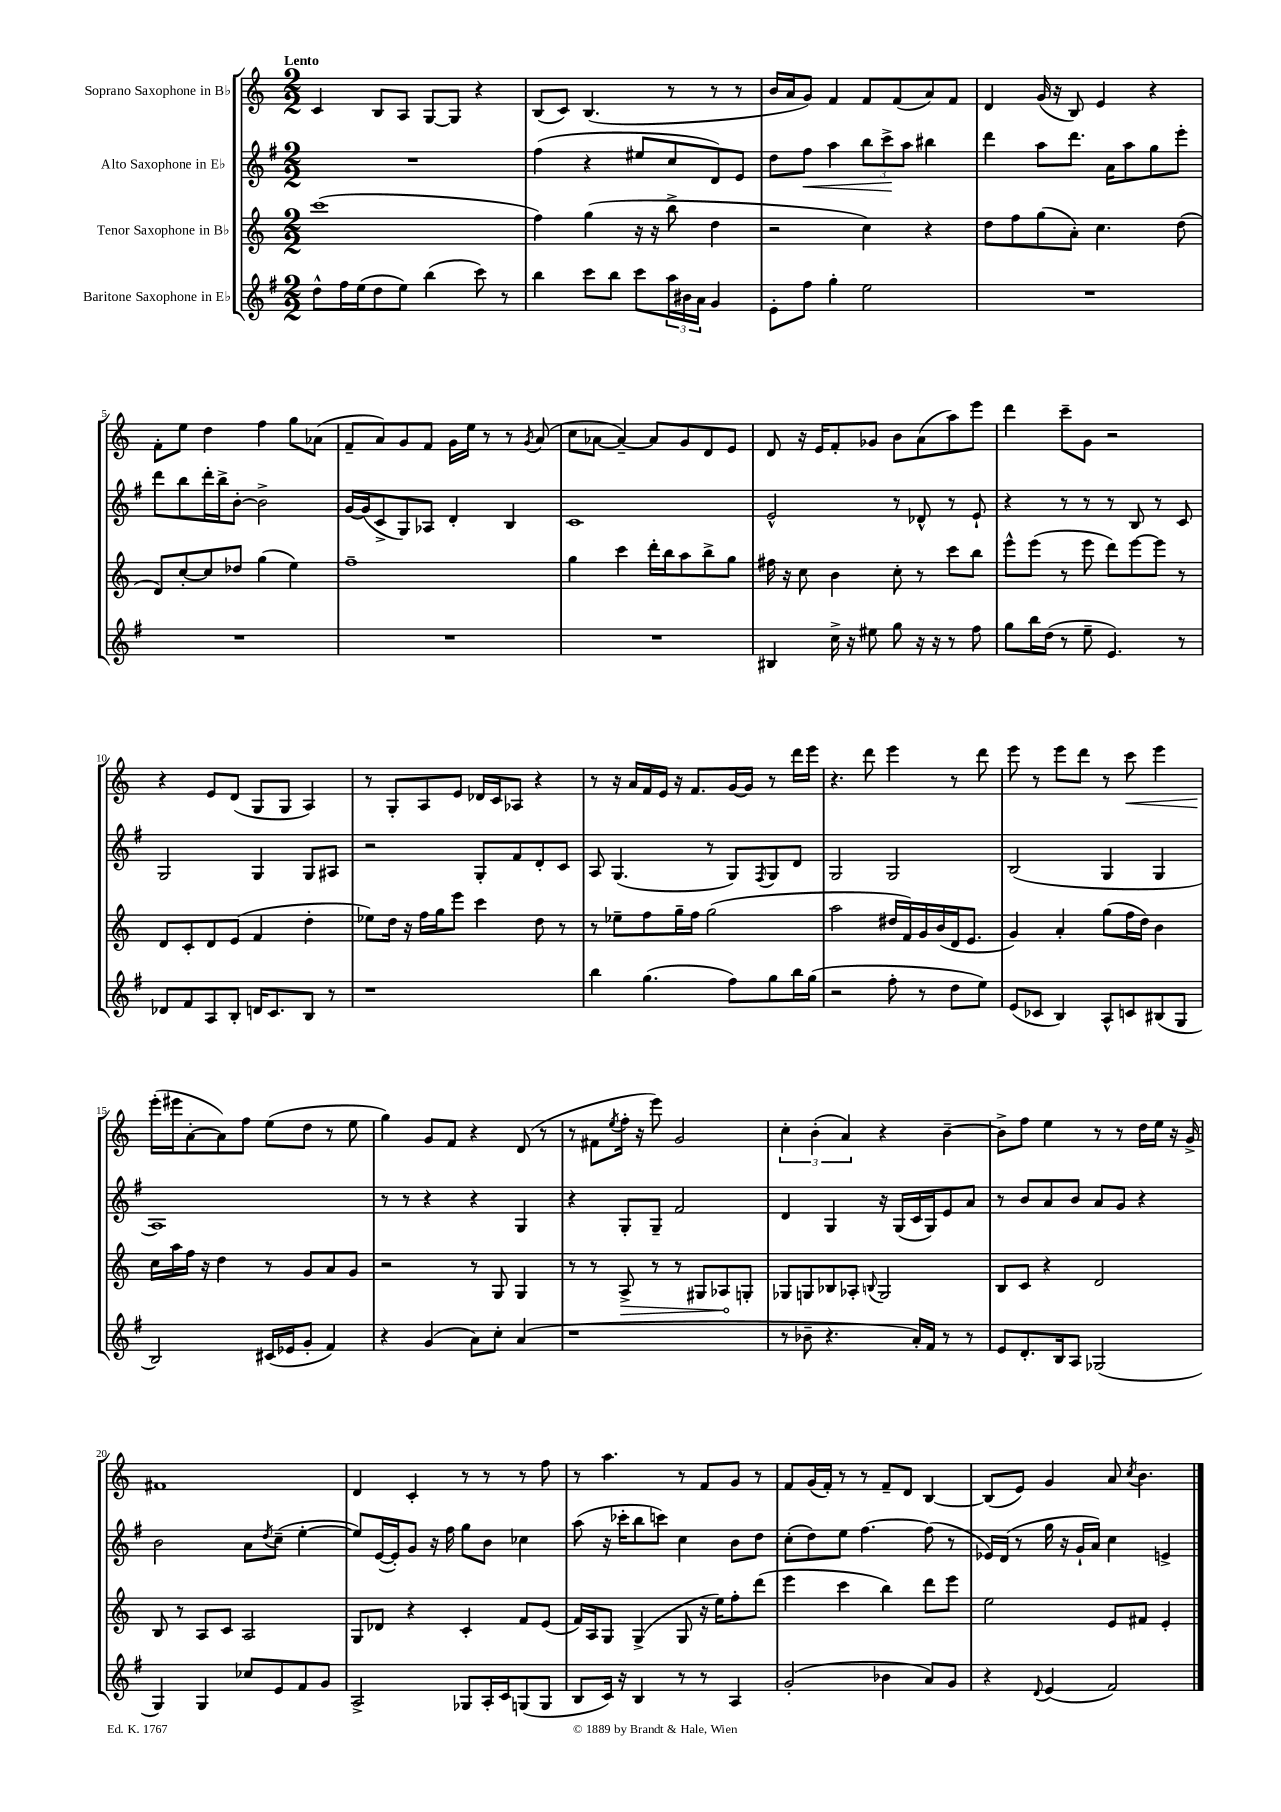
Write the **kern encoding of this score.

**kern	**kern	**kern	**kern
*staff4	*staff3	*staff2	*staff1
*clefG2	*clefG2	*clefG2	*clefG2
*k[f#]	*k[]	*k[f#]	*k[]
*M2/2	*M2/2	*M2/2	*M2/2
8dd^^	(1ccc	1r	4c
16ff#	.	.	.
(16ee	.	.	.
8dd	.	.	8B
8ee)	.	.	8A
(4bb	.	.	[8G
.	.	.	8G]
8ccc)	.	.	4r
8r	.	.	.
=	=	=	=
4bb	4ff)	(4ff#	(8B
.	.	.	8c)
8ccc	(4gg	4r	(4.B
8bb	.	.	.
8ccc	16r	8ee#	.
.	16r	.	.
24aa	8bb^	8cc	8r
24b#	.	.	.
24a	.	.	.
4g	4dd	8d)	8r
.	.	8e	8r
=	=	=	=
8e'	2r	8dd	16b
.	.	.	16a
8ff#	.	8ff#	8g)
4gg'	.	4aa	4f
2ee	4cc)	12bb	8f
.	.	12ccc^	.
.	.	.	(8f
.	.	12aa	.
.	4r	4bb#	8a)
.	.	.	8f
=	=	=	=
1r	8dd	4ddd	4d
.	8ff	.	.
.	(8gg	8aa	(16g
.	.	.	16r
.	8a')	8.ddd	8B)
.	4.cc	.	4e
.	.	16a	.
.	.	8aa	.
.	.	8gg	4r
.	(8dd	8eee'	.
=	=	=	=
1r	8d)	8ddd	8f'
.	[8cc'	8bb	8ee
.	8cc]	16ddd'	4dd
.	.	16bb^	.
.	8dd-	[8b'	.
.	(4gg	2b^]	4ff
.	4ee)	.	8gg
.	.	.	(8a-
=	=	=	=
1r	1ff~	[16g	8f~
.	.	(16g]	.
.	.	8c^	8a)
.	.	8G)	8g
.	.	8A-	8f
.	.	4d'	16g
.	.	.	16ee
.	.	.	8r
.	.	4B	8r
.	.	.	8qg
.	.	.	(8a
=	=	=	=
1r	4gg	1c	8cc
.	.	.	[8a-
.	4ccc	.	4a-~_)
.	16ddd'	.	8a-]
.	16bb	.	.
.	8aa	.	8g
.	8bb^	.	8d
.	8gg	.	8e
=	=	=	=
4B#	16ff#	2e^^	8d
.	16r	.	.
.	8cc	.	16r
.	.	.	16e
16cc^	4b	.	8f'
16r	.	.	.
8ee#	.	.	8g-
8gg	8cc'	8r	8b
16r	8r	8d-^^	(8a
16r	.	.	.
8r	8ccc	8r	8aa)
8ff#	8bb	8e`	8eee
=	=	=	=
8gg	8eee^^	4r	4ddd
16bb	(8eee	.	.
(16dd	.	.	.
8r	8r	8r	8ccc~
8ee~	8eee	8r	8g
4.e)	8ddd)	8r	2r
.	[8eee	8B	.
.	8eee]	8r	.
8r	8r	8c	.
=	=	=	=
8d-	8d	2G	4r
8f#	8c'	.	.
8A	8d	.	8e
8B'	(8e	.	(8d
16d	4f	4G	8G
8.c	.	.	.
.	.	.	8G
8B	4dd'	8G	4A)
8r	.	8A#	.
=	=	=	=
1r	8ee-)	2r	8r
.	16dd	.	8G'
.	16r	.	.
.	16ff	.	8A
.	16gg	.	.
.	8eee	.	8e
.	4ccc	8G'	16d-
.	.	.	16c
.	.	8f#	8A-
.	8dd	8d'	4r
.	8r	8c	.
=	=	=	=
4bb	8r	8A	8r
.	8ee-~	(4.G	16r
.	.	.	16a
(4.gg	8ff	.	16f
.	.	.	16e
.	16gg~	.	16r
.	16ff	.	8.f
.	(2gg	8r	.
8ff#)	.	8G)	[16g
.	.	.	16g]
.	.	8qF#	.
8gg	.	8G	8r
16bb	.	8d	16ddd
(16gg	.	.	16eee
=	=	=	=
2r	2aa	2G	4.r
.	.	.	8ddd
8ff#'	16dd#	2G	4eee
.	16f)	.	.
8r	16g	.	.
.	(16b	.	.
8dd	16d	.	8r
.	8.e	.	.
8ee)	.	.	8ddd
=	=	=	=
(8e	4g)	(2B	8eee
8c-	.	.	8r
4B)	4a'	.	8eee
.	.	.	8ddd
8A^^	(8gg	4G	8r
8c	16ff	.	8ccc
.	16dd)	.	.
(8B#	4b	4G	4eee
8G	.	.	.
=	=	=	=
2B)	16cc	1A)	(16eee'
.	16aa	.	16eee#
.	16ff	.	[8a'
.	16r	.	.
.	4dd	.	8a])
.	.	.	8ff
(16c#	8r	.	(8ee
16e-	.	.	.
8g'	8g	.	8dd
4f#)	8a	.	8r
.	8g	.	8ee
=	=	=	=
4r	2r	8r	4gg)
.	.	8r	.
(4g	.	4r	8g
.	.	.	8f
8a)	8r	4r	4r
8cc'	8G	.	.
(4a	4G	4G	(8d
.	.	.	8r
=	=	=	=
1r	8r	4r	8r
.	8r	.	8f#
.	.	.	8qee
.	8A^	8G'	16ff'
.	.	.	16r
.	8r	8G~	8eee)
.	8r	2f#	2g
.	8G#	.	.
.	8A-	.	.
.	8G'	.	.
=	=	=	=
8r	8G-	4d	6cc'
8b-~	8G	.	.
.	.	.	(6b'
4.r	8B-	4G	.
.	.	.	6a)
.	8A-'	.	.
.	8qqB	.	.
.	2G	16r	4r
.	.	(16G	.
16a')	.	16c	.
16f#	.	16G)	.
8r	.	8e	[4b~
8r	.	8a	.
=	=	=	=
8e	8B	8r	8b^]
8.d'	8c	8b	8ff
.	4r	8a	4ee
16B	.	.	.
8A	.	8b	.
(2G-	2d	8a	8r
.	.	8g	8r
.	.	4r	16dd
.	.	.	16ee
.	.	.	16r
.	.	.	16g^
=	=	=	=
4G)	8B	2b	1f#
.	8r	.	.
4G	8A	.	.
.	8c	.	.
8cc-	2A	8a	.
.	.	8qdd	.
8e	.	(8cc~	.
8f#	.	[4ee'	.
8g	.	.	.
=	=	=	=
2A^	8G	8ee])	4d
.	8d-	([16e	.
.	.	16e'])	.
.	4r	8g	4c'
.	.	16r	.
.	.	16ff#	.
8G-	4c'	8gg	8r
16A'	.	8b	8r
16c	.	.	.
(8G	8f	4cc-	8r
8G	(8e	.	8ff
=	=	=	=
8B	16f)	(8aa	8r
.	16A	.	.
16c)	8G	16r	4.aa
16r	.	16ccc-'	.
4B	(4G^	8bb	.
.	.	8ccc)	.
8r	8G	4cc	8r
8r	16r	.	8f
.	16ee)	.	.
4A	8ff'	8b	8g
.	(8ddd	8dd	8r
=	=	=	=
(2g'	4eee	(8cc'	8f
.	.	8dd)	(16g
.	.	.	16f')
.	4ccc	8ee	8r
.	.	[4.ff#	8r
4b-	4bb)	.	8f~
.	.	.	8d
8a)	8ddd	(8ff#]	[4B
8g	8eee	8r	.
=	=	=	=
4r	2ee	16e-)	(8B]
.	.	(16d	.
.	.	8r	8e)
8qqd	.	.	.
(4e	.	16gg	4g
.	.	16r	.
.	.	16g`	.
.	.	16a)	.
2f#)	8e	4cc	8a
.	.	.	8qcc
.	8f#	.	4.b
.	4e'	4e^	.
==	==	==	==
*-	*-	*-	*-
